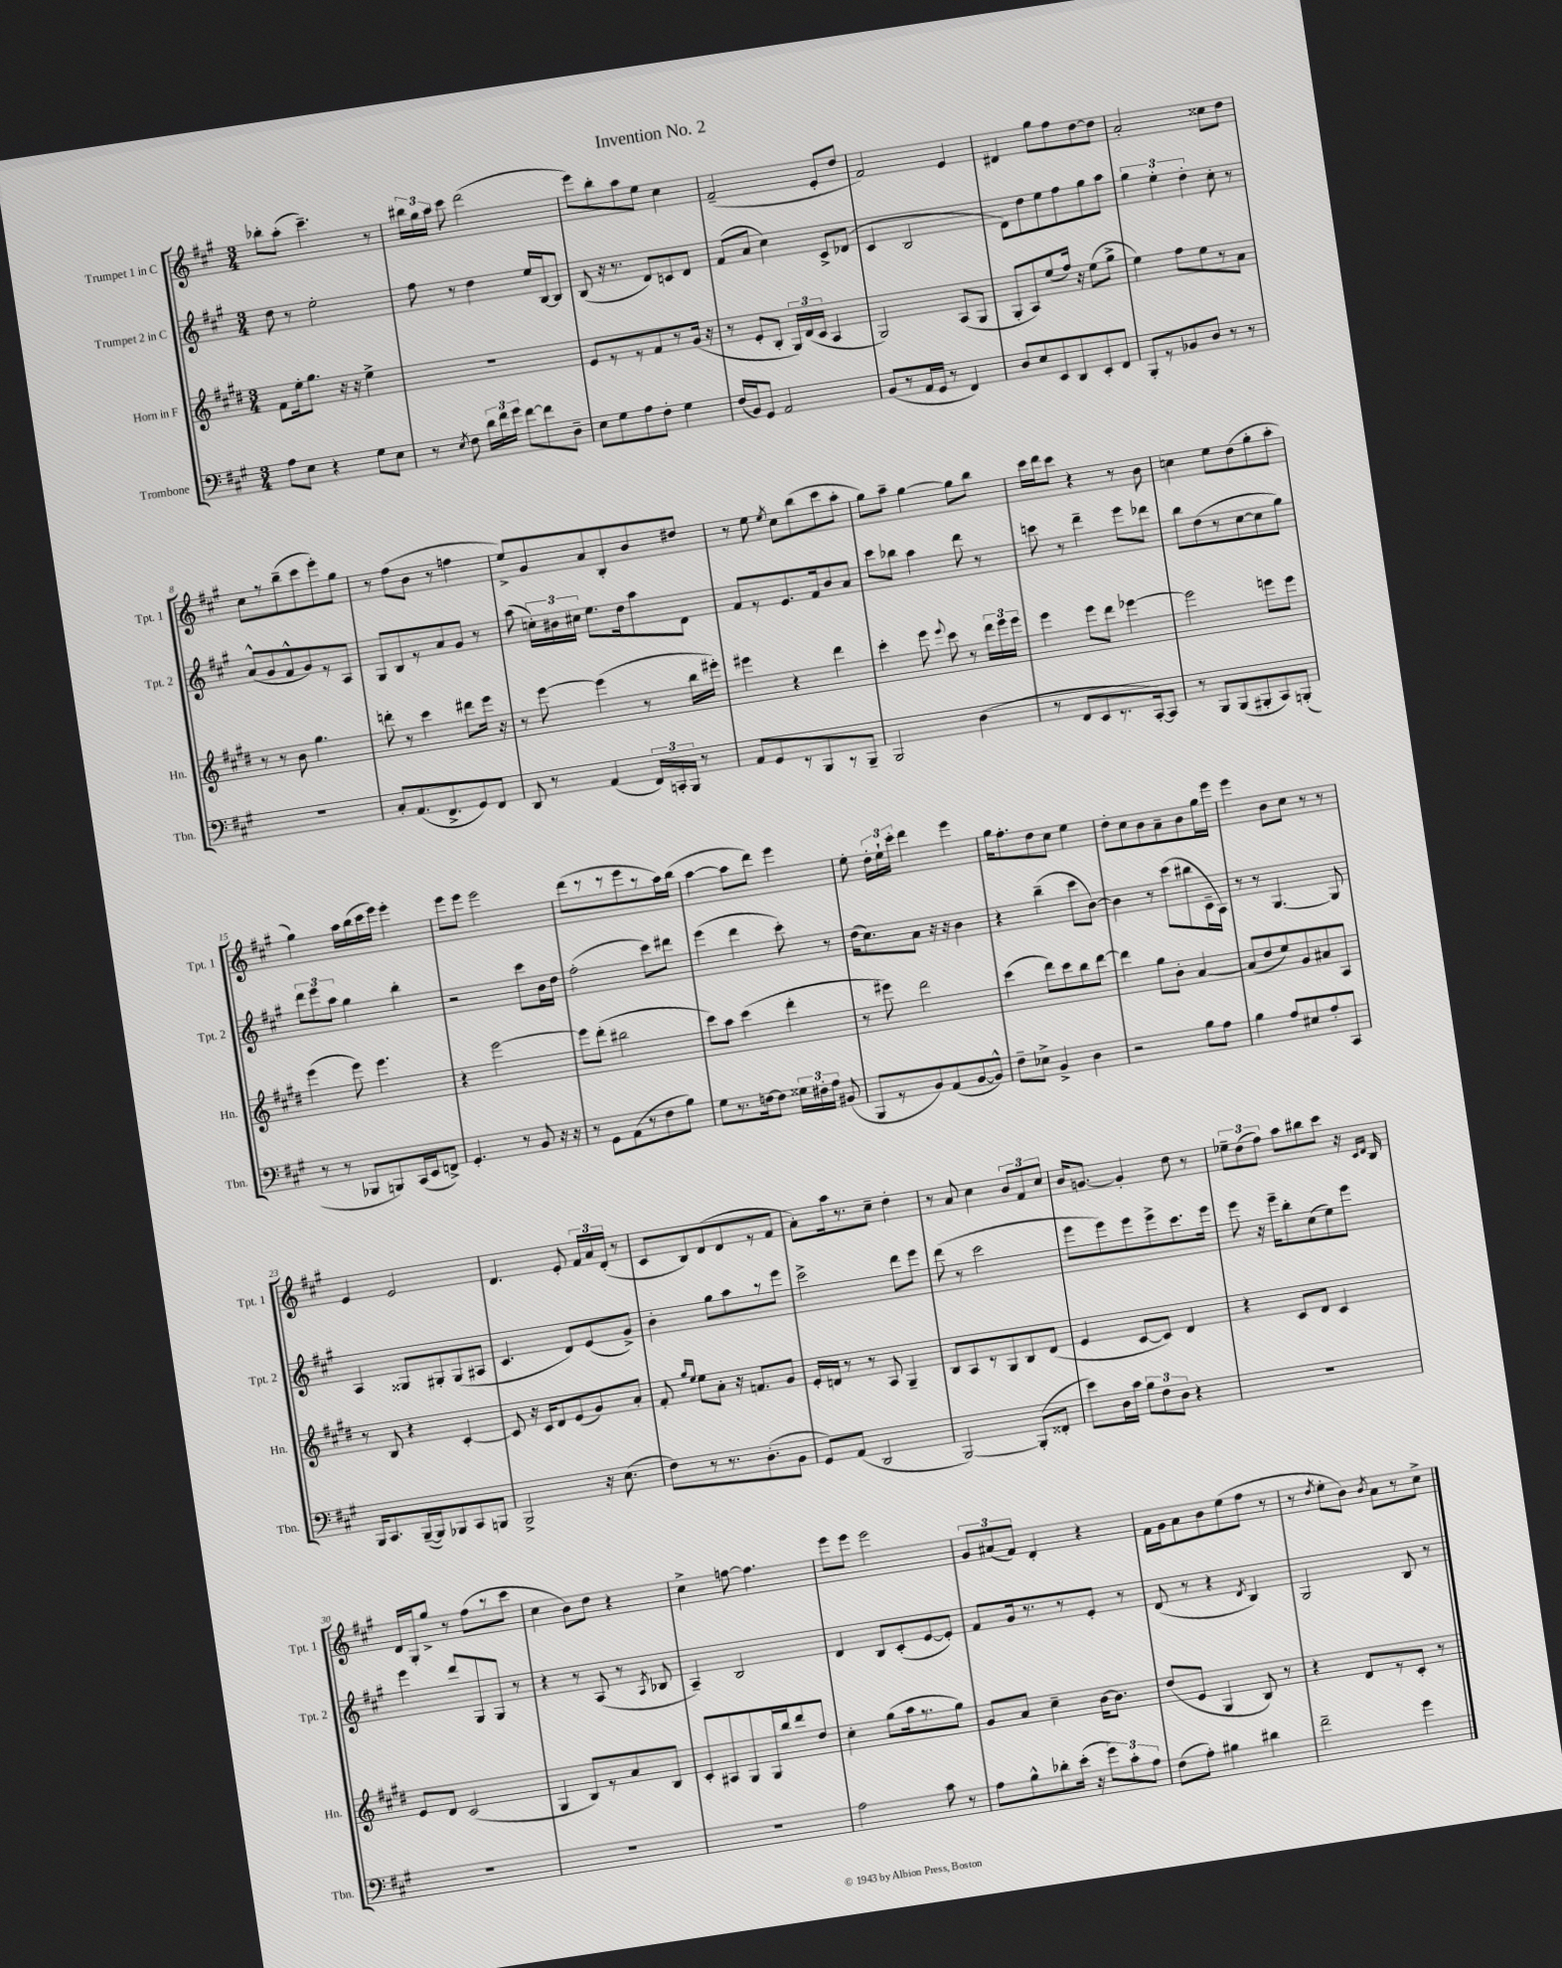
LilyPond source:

\header { title = "Invention No. 2" }
<<
\new StaffGroup <<
\new Staff = "s0" \with { instrumentName = "Trumpet 1 in C" shortInstrumentName = "Tpt. 1" } {
    \clef treble \key a \major \numericTimeSignature \time 3/4
    \autoBeamOff bes''8[-. a''8]-.( cis'''4.--) r8 |
    \tuplet 3/2 { bis''16[ gis''16 a''16] } cis'''8 d'''2( |
    e'''8[) b''8-. a''8 e''8] cis''4 |
    fis'2--( e'8[-. d''8] |
    fis'2) e'4 |
    dis'4 gis''8[ fis''8 d''8~ d''8] |
    a'2-. cisis''8[ d''8] |
    cis''8[ r8 b''8--( cis'''8 e'''8-.) gis''8] |
    r8 fis''8[( b'8] r8 f''4 |
    e''8[->) gis'8 a'8 b8-. b'8 dis''8] |
    r8 e''8 \acciaccatura { e''8 } cis''8[ b''8( cis'''8 a''8]-. |
    gis''8[) a''8]-- gis''4~ gis''8[ b''8] |
    cis'''16[ d'''16 cis'''8] r4 r8 b'8 |
    c''4 e''8[ d''8( gis''8-. a''8]-. |
    gis''4) a''16[ b''16( cis'''16 e'''16]) e'''4-. |
    e'''8[ e'''8] e'''2 |
    d'''8[( r8 r8 e'''8 r8 a''16) b''16]( |
    a''4~ a''8[ d'''8]) e'''4 |
    e''8-. \tuplet 3/2 { d''16[-. e''16-! cis'''16]-. } d'''4 e'''4 |
    gis''16[ fis''8.-. d''8 cis''8] e''4 |
    d''8[-. cis''8 b'8 a'8-- b'8 gis''16 e'''16] |
    e'''4 b'8[ cis''8] r8 r8 |
    e'4 e'2 |
    d'4. e'8-. \tuplet 3/2 { fis'16[ a'16 d'16]-.( } r8 |
    cis'8[ b8) d'8( d'8 r8 fis'8] |
    a'8[-.) a''16 r8. cis''8]-- d''4-. |
    r8 a'8 cis''4 \tuplet 3/2 { b'8[ fis'8 cis''8] } |
    b'16[ g'8.]~ g'4-. d''8 r8 |
    \tuplet 3/2 { ees''8[-- d''8( fis''8]) } a''8[ bis''8 cis'''8] r16 \grace { cis'16[ d'16] } b16 |
    d'16[ gis16-. gis''8]-> r8 fis''8[( r8 cis'''8] |
    cis''4 b'8[) d''8] r4 |
    cis''4-> f''8~ f''4. |
    e'''8[ e'''8] e'''2 |
    \tuplet 3/2 { gis'8[ ais'8( fis'8]) } d'4-. r4 |
    fis'16[ gis'16 a'8 b'8 e''8( fis''8] r8 |
    r8 \acciaccatura { d''8 } e''8[-. b'8]) \acciaccatura { b'8 } a'8[ r8 cis''8]-> \bar "|." |
}
\new Staff = "s1" \with { instrumentName = "Trumpet 2 in C" shortInstrumentName = "Tpt. 2" } {
    \clef treble \key a \major \numericTimeSignature \time 3/4
    \autoBeamOff d''8 r8 e''2-. |
    fis''8 r8 d''4 e''16[ b16~ b8] |
    b8( r16 r8. d'8[) c'8 d'8] |
    fis'8[( a'8] cis''4) cis'8[-> des'8]( |
    cis'4 b2 |
    d'8[) d''8 e''8 fis''8 gis''8 a''8] |
    \tuplet 3/2 { gis''4 e''4-. d''4-. } cis''8-. r8 |
    a'8[-^( gis'8 fis'8-^ gis'8) r8 a8] |
    gis8[ b8 r8 a'8 gis'8] r8 |
    a''8( \tuplet 3/2 { c''16[-.) bis'16 cis''16] } e''8.[ d''16 a''8 d'8] |
    fis'8[ r8 e'8. fis'16 b'8 a'8] |
    cis'''8[ bes''8] a''4 d'''8 r8 |
    c'''8 r8 d'''4-- e'''8[ des'''8] |
    b''8[ d''8( r8 cis''8~ cis''8 gis''8]) |
    \tuplet 3/2 { d'''8[ e'''8 a''8] } gis''4 b''4-. |
    r2 cis'''8[ b'16 d''16] |
    fis''2-.( cis'''8[) dis'''8] |
    e'''4( d'''4 cis'''8-.) r8 |
    d''16[( cis''8.) a'8] r16 r16 b'4 |
    r4 b''4--( cis'''8[ b'8]~) |
    b'4 r8 cis'''8[( bis''8 cis'16-- a16]) |
    r8 r8 gis4.~ gis8 |
    a4 gisis8[ gis8-. gis8( ais8] |
    cis'4. d'8[) e'8( gis'8]->) |
    b'4-. gis''8[ a''8 r8 e'''8] |
    cis'''2-> d'''8[ e'''8] |
    d'''8( r8 cis'''2 |
    e'''8[ e'''8) e'''8 e'''8-> cis'''8. e'''16] |
    e'''8 r16 e'''16[-- b''8-. cis''8( e''8) e'''8] |
    e'''4 d'''8[ gis8 gis8] r8 |
    r4 r8 a8( r8 \acciaccatura { a8 } bes8 |
    a4--) b2 |
    d'4 b8[ cis'8-.( e'8~ e'8]-.) |
    fis'8[ gis'16 r8. r8 e'8]-. r8 |
    d'8( r8 r4 \acciaccatura { d'8 } b4) |
    gis2 b8 r8 \bar "|." |
}
\new Staff = "s2" \with { instrumentName = "Horn in F" shortInstrumentName = "Hn." } {
    \clef treble \key e \major \numericTimeSignature \time 3/4
    \autoBeamOff fis'8[ e''16-. gis''8.] r16 r16 e''4-> |
    R2. |
    e'8[ r8 r8 fis'8 r8 gis'16]( r16 |
    r8 e'8[-. b8]-. \tuplet 3/2 { gis16[) dis'16( cis'16] } a4 |
    gis2) a8[( gis8] |
    gis8[-. a8) e''8( fis''16]) r16 e''8[( gis''8]-> |
    e''4) fis''8[ e''8 r8 a'8] |
    r8 r8 b'8 gis''4. |
    d'''8-. r8 cis'''4 dis'''8[ e'''16] r16 |
    r8 e'''8~ e'''4( r8 b''16[ eis'''16]-.) |
    eis'''4 r4 dis'''4 |
    cis'''4-. e'''8 \appoggiatura { e'''8 } cis'''8 r8 \tuplet 3/2 { dis'''16[ e'''16 e'''16] } |
    e'''4 e'''8[ dis'''8] ees'''4~ |
    ees'''2 e'''8[ e'''8] |
    e'''4( e'''8) e'''4. |
    r4 e'''2~ |
    e'''8[ dis'''8]-.( bis''2 |
    cis'''8[) a''8] cis'''4( dis'''4-. |
    r8 eis'''8) dis'''2 |
    cis'''4( dis'''8[) cis'''8 b''8 dis'''8]~ |
    dis'''4 gis''8[ b'8]-. a'4~ |
    a'8[( dis''8 e''8) gis'8 ais'8 a8] |
    r8 b8 r4 cis'4~-. |
    cis'8 r16 cis'16[ dis'8 e'8( gis'8) a'8]-. |
    fis'8-. \grace { gis''16[ e''16] } e''8[ a'8]-. r16 f'8.[ gis'8] |
    e'16[-. d'16] r8 r8 a8 gis4-- |
    b8[ a8 r8 gis8 b8 dis'8]( |
    e'4 cis'8[~ cis'8]) dis'4 |
    r4 cis'8[ dis'8] cis'4 |
    e'8[ dis'8] cis'2( |
    gis4 b8[) r8 a'8 b8] |
    cis'8[-. ais8 gis8 gis16 b''16 dis'''8 dis''8] |
    cis''4-. gis''8[( a''16 r8. gis''8]) |
    gis'8[ a'8] cis''4-- b'16[~ b'8.] |
    dis''8[( e'8] gis4 b8) r8 |
    r4 dis'8[ r8 cis'8]-. r8 \bar "|." |
}
\new Staff = "s3" \with { instrumentName = "Trombone" shortInstrumentName = "Tbn." } {
    \clef bass \key a \major \numericTimeSignature \time 3/4
    \autoBeamOff a8[ e8] r4 gis8[ e8] |
    r8 \acciaccatura { e8 } fis8 \tuplet 3/2 { d'16[ fis'16 gis'16] } fis'8[~ fis'8 d8]-- |
    e8[ gis8 a8 fis8]-. gis4 |
    fis16[( b,16) gis,8] a,2 |
    b,8[( r8 a,16 gis,16] r8 fis,4) |
    d8[ e8 e,8 d,8 e,8-. fis,8] |
    b,,8[-. r8 bes,8 d8] r8 r8 |
    R2. |
    cis8[-. a,8.( fis,8.-> gis,8) fis,8] |
    d,8 r8 a,4( \tuplet 3/2 { fis,16[) c,16-. b,,16] } r8 |
    a,8[ gis,8 r8 b,,8 r8 b,,8]-- |
    b,,2 d4( |
    r8 fis,8[ e,8 r8. cis,16~-.) cis,8] |
    r8 b,,8[ b,,8( bis,,8-. cis,8) b,,8]-.( |
    r8 r8 bes,,8[ b,,8) cis,16( e,16 f,8]->) |
    gis,4.-. r8 b,8 r16 r16 |
    r8 gis,8[ a,8( r8 fis8 b8]) |
    gis8[ r8. f16~ f8] \tuplet 3/2 { gisis16[ fis16-. a16] } bis,8( |
    b,,8[ r8 b,8) a,8( b,8~ b,8]-^) |
    fis8[-- ees8]-> b,4-> d4 |
    r2 b8[ a8] |
    b4 a8[ eis8 a8-. cis,8] |
    b,,16[ cis,8. b,,16~--( b,,16) bes,,8 cis,8 b,,8] |
    b,,2-> r16 e8.( |
    fis8[) r8 r8. d8.-.( b,8] |
    gis,8[) a,8]( d,2 |
    b,,2~) b,,8[-.( fisis,8]-. |
    e'8[) d16 cis'16] \tuplet 3/2 { b8[ fis8 d8] } r4 |
    R2. |
    R2. |
    R2. |
    R2. |
    a2 cis'8 r8 |
    a8[ b8-^ des'8-. e'16]-.( r16 \tuplet 3/2 { gis'8[) cis'8-. a8] } |
    fis8[( a8]-.) bis4 dis'4 |
    fis'2-- gis'4 \bar "|." |
}
>>
>>
